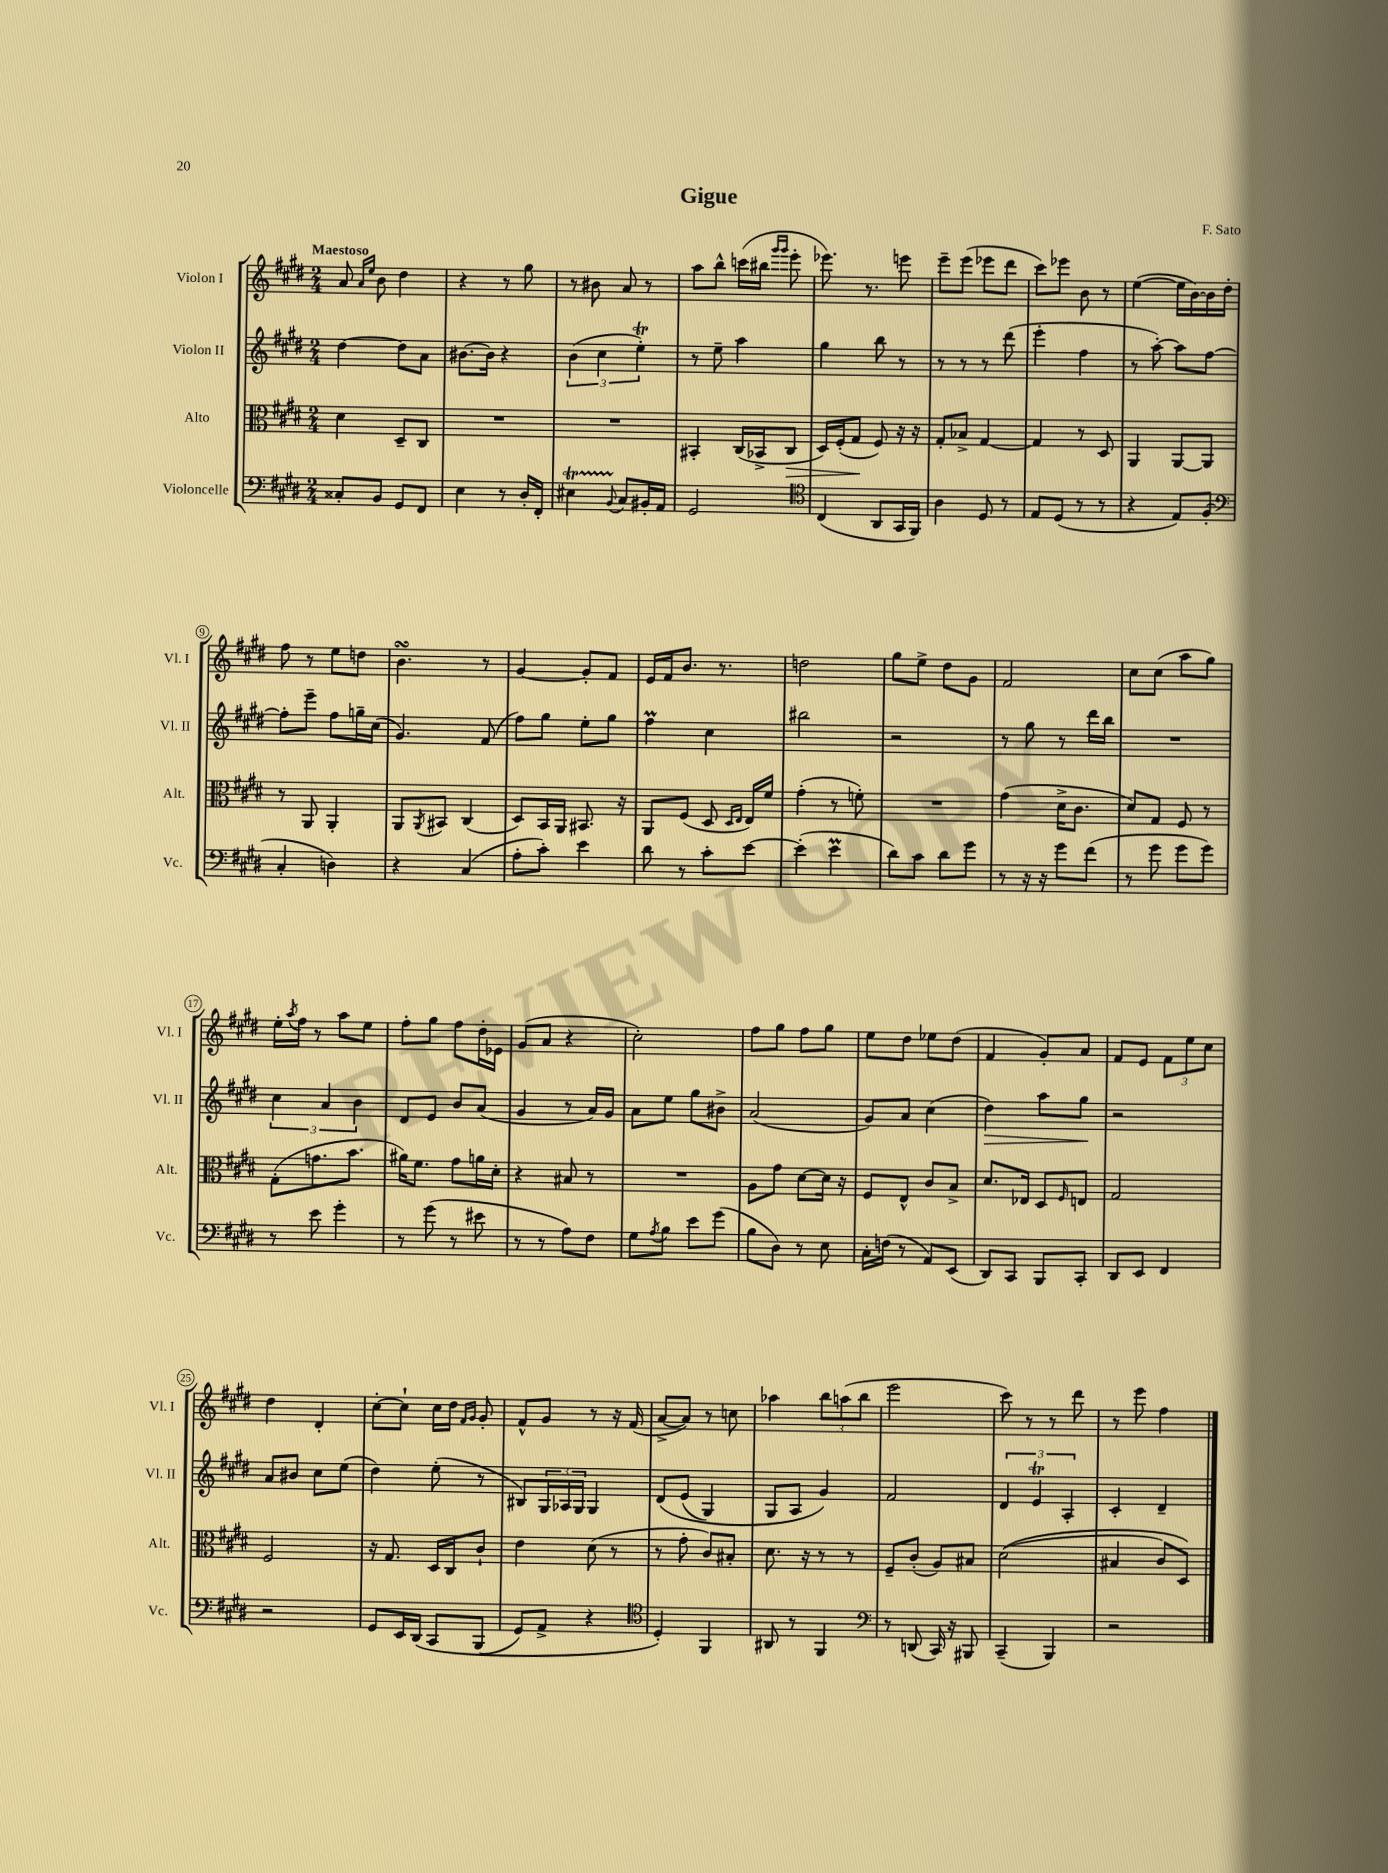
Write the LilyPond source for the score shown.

\header { title = "Gigue" composer = "F. Sato" }
<<
\new StaffGroup <<
\new Staff = "s0" \with { instrumentName = "Violon I" shortInstrumentName = "Vl. I" } {
    \clef treble \key e \major \numericTimeSignature \time 2/4 \tempo "Maestoso"
    a'8 \grace { a'16 e''16 } b'8 dis''4 |
    r4 r8 gis''8 |
    r8 bis'8 a'8 r8 |
    a''8 b''8-^ c'''16( bis''16 \grace { gis'''16 gis'''16 } e'''8-. |
    ees'''8.) r8. e'''8 |
    e'''8-- e'''8( ees'''8 dis'''8 |
    cis'''8) ees'''8 b'8 r8 |
    e''4~( e''16 b'16~) b'16 dis''16-. |
    fis''8 r8 e''8 d''8 |
    b'4.\turn r8 |
    gis'4~ gis'8-. fis'8 |
    e'16 fis'16 b'8. r8. |
    d''2 |
    gis''8 e''8-> dis''8 gis'8 |
    fis'2 |
    cis''8 cis''8( a''8 gis''8) |
    e''16-. \acciaccatura { a''8 } fis''16 r8 a''8 e''8 |
    fis''8-. gis''8 fis''8 dis''16-. ees'16 |
    gis'8( a'8 r4 |
    cis''2-.) |
    fis''8 gis''8 fis''8 gis''8 |
    e''8 dis''8 ees''8 dis''8( |
    fis'4 gis'8-.) a'8 |
    fis'8 e'8 \tuplet 3/2 { fis'8 e''8 cis''8 } |
    dis''4 dis'4-. |
    cis''8~-. cis''8-! cis''16 dis''16 \grace { fis'16 gis'16 } gis'8-. |
    fis'8-^ gis'8 r8 r16 fis'16( |
    a'8~-> a'8) r8 c''8 |
    aes''4 \tuplet 3/2 { b''8 a''8( b''8 } |
    e'''2 |
    cis'''8) r8 r8 dis'''8 |
    r8 e'''8 fis''4 \bar "|." |
}
\new Staff = "s1" \with { instrumentName = "Violon II" shortInstrumentName = "Vl. II" } {
    \clef treble \key e \major \numericTimeSignature \time 2/4
    dis''4~ dis''8 a'8 |
    bis'8.~ bis'16 r4 |
    \tuplet 3/2 { b'4( cis''4 e''4-.\trill) } |
    r8 e''8-- a''4 |
    gis''4 b''8 r8 |
    r8 r8 r8 dis'''8( |
    e'''4-. fis''4 |
    r8 a''8~-.) a''8 fis''8~ |
    fis''8-. e'''8-- fis''8 g''16-- cis''16( |
    gis'4.) fis'8( |
    fis''8) gis''8 e''8-. gis''8 |
    fis''4\prall cis''4 |
    bis''2 |
    r2 |
    r8 gis''8 r8 dis'''16 b''16 |
    R2 |
    \tuplet 3/2 { cis''4 a'4 b'4 } |
    dis'8 e'8 b'8 a'8( |
    gis'4 r8 a'16) gis'16 |
    a'8 e''8 gis''8 bis'8-> |
    a'2( |
    gis'8) a'8 cis''4( |
    dis''4\>) a''8 gis''8\! |
    r2 |
    a'8 bis'8 cis''8 e''8( |
    dis''4) e''8-.( r8 |
    bis8) \tuplet 3/2 { gis16 aes16 gis16 } gis4 |
    dis'8\( e'8( gis4) |
    gis8 a8 gis'4\) |
    fis'2 |
    \tuplet 3/2 { dis'4 e'4\trill a4-. } |
    cis'4-. dis'4-- \bar "|." |
}
\new Staff = "s2" \with { instrumentName = "Alto" shortInstrumentName = "Alt." } {
    \clef alto \key e \major \numericTimeSignature \time 2/4
    dis'4 dis8-- cis8 |
    R2 |
    R2 |
    bis,4-. cis16( bes,16-> cis8\> |
    dis16) fis16-.( gis8\! fis8) r16 r16 |
    gis8-. bes8-> gis4~ |
    gis4 r8 dis8 |
    a,4 a,8~ a,8 |
    r8 a,8 a,4-. |
    a,8 \acciaccatura { a,8 } bis,8 cis4( |
    dis8) b,16 a,16 bis,8. r16 |
    a,8 fis8( dis8 \grace { dis16 e16 } e16) fis'16 |
    gis'4-.( r8 f'8-.) |
    R2 |
    gis'4( dis'16-> cis'8. |
    dis'8) gis8 fis8 r8 |
    gis8-.( g'8. b'8. |
    ais'16) fis'8. gis'8 a'16 dis'16-. |
    r4 bis8 r8 |
    R2 |
    a8 gis'8 dis'8~ dis'16 r16 |
    fis8 e8-^ cis'8 b8-> |
    dis'8. ees16 dis8 \grace { fis16 } e8 |
    gis2 |
    fis2 |
    r16 gis8. dis16 cis16 cis'8-! |
    e'4 dis'8( r8 |
    r8 gis'8-. cis'8) bis8-. |
    dis'8. r16 r8 r8 |
    fis8-- cis'8-.( a8) bis8 |
    dis'2(\( |
    bis4 cis'8) dis8\) \bar "|." |
}
\new Staff = "s3" \with { instrumentName = "Violoncelle" shortInstrumentName = "Vc." } {
    \clef bass \key e \major \numericTimeSignature \time 2/4
    cisis8-. b,8 gis,8 fis,8 |
    e4 r8 dis16-. fis,16-. |
    eis4\startTrillSpan \appoggiatura { b,8 } cis8\stopTrillSpan bis,16-. a,16 |
    gis,2 |
    \clef tenor cis4( a,8 gis,16 fis,16) |
    a4 dis8 r8 |
    e8 dis8( r8 r8 |
    r4 e8) fis8-.( |
    \clef bass cis4-. d4) |
    r4 cis4( |
    a8-. cis'8-.) e'4 |
    dis'8 r8 cis'8-. e'8~ |
    e'4-.( e'4\prall |
    dis'8) cis'8 dis'8 gis'8 |
    r8 r16 r16 gis'8 fis'8( |
    r8 gis'8 gis'8 gis'8) |
    r8 e'8 gis'4-. |
    r8 gis'8( r8 eis'8 |
    r8 r8 a8) fis8 |
    gis8 \acciaccatura { a8 } b8 e'8 gis'8( |
    b8 dis8) r8 e8 |
    cis16-. f16( r8 a,8) e,8( |
    dis,8) cis,8 b,,8 cis,8-. |
    dis,8 e,8 fis,4 |
    r2 |
    gis,8 e,16 dis,16\( cis,8 b,,8( |
    gis,8) a,8-> r4 |
    \clef tenor dis4-.\) fis,4 |
    ais,8 r8 fis,4 |
    \clef bass r8 d,8( cis,16) r16 bis,,8 |
    cis,4--( b,,4) |
    r2 \bar "|." |
}
>>
>>
\layout { \context { \Score \override BarNumber.stencil = #(make-stencil-circler 0.1 0.3 ly:text-interface::print) } }
